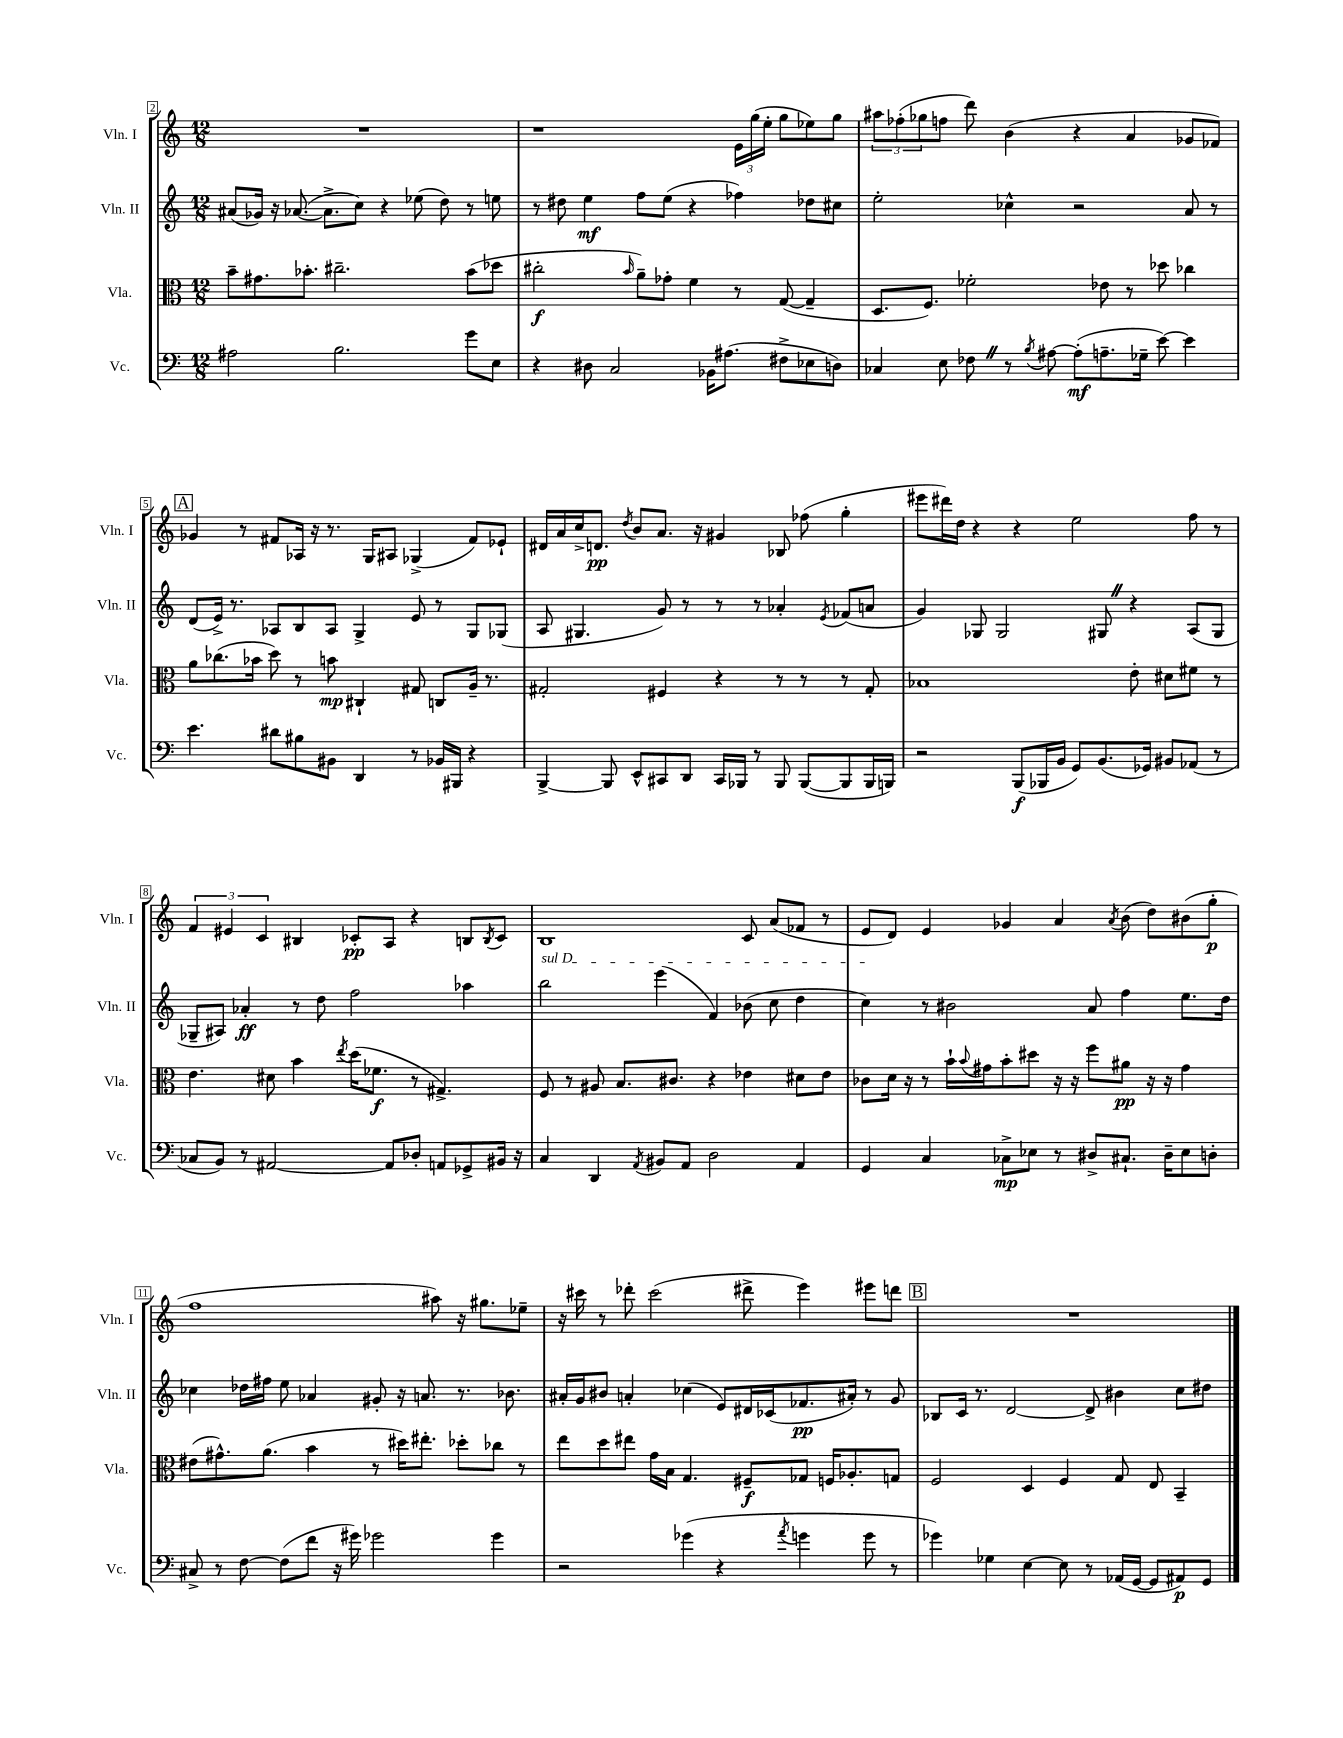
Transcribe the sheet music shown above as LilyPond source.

<<
\new StaffGroup <<
\new Staff = "s0" \with { instrumentName = "Vln. I" shortInstrumentName = "Vln. I" } {
    \clef treble \key c \major \numericTimeSignature \time 12/8
    R1. |
    r1 \tuplet 3/2 { e'16 g''16( e''16-. } g''8 ees''8) g''8 |
    \tuplet 3/2 { ais''8 fes''8-.( ges''8 } f''8 d'''8) b'4( r4 a'4 ges'8 fes'8) |
    \mark \markup { \box "A" } ges'4 r8 fis'8 aes16 r16 r8. g16 ais8 ges4->( fis'8) ees'8-! |
    dis'16 a'16 c''16-> d'8.\pp \acciaccatura { d''8 } b'8 a'8. r16 gis'4 bes8 fes''8( g''4-. |
    eis'''8 dis'''16) d''16 r4 r4 e''2 f''8 r8 |
    \tuplet 3/2 { f'4 eis'4 c'4 } bis4 ces'8-.\pp a8 r4 b8 \acciaccatura { b8 } ces'8 |
    b1 c'8 a'8( fes'8 r8 |
    e'8 d'8) e'4 ges'4 a'4 \acciaccatura { a'8 } b'8( d''8) bis'8( g''8-.\p |
    f''1 ais''8) r16 gis''8. ees''8-- |
    r16 cis'''16 r8 des'''8-. cis'''2( dis'''8-> e'''4) eis'''8 d'''8 |
    \mark \markup { \box "B" } R1. \bar "|." |
}
\new Staff = "s1" \with { instrumentName = "Vln. II" shortInstrumentName = "Vln. II" } {
    \clef treble \key c \major \numericTimeSignature \time 12/8
    ais'8( ges'16) r16 aes'8.~( aes'8.-> c''8) r4 ees''8( d''8) r8 e''8 |
    r8 dis''8 e''4\mf f''8 e''8( r4 fes''4) des''8 cis''8 |
    e''2-. ces''4-^ r2 a'8 r8 |
    \mark \markup { \box "A" } d'8( e'16->) r8. aes8 b8 aes8 g4-> e'8 r8 g8 ges8( |
    a8 gis4. g'8) r8 r8 r8 aes'4-. \acciaccatura { e'8 } fes'8( a'8 |
    g'4) ges8 ges2 gis8 \once \override BreathingSign.text = \markup { \musicglyph "scripts.caesura.straight" } \breathe r4 a8( gis8 |
    ges8-- ais8) aes'4-.\ff r8 d''8 f''2 aes''4 |
    \once \override TextSpanner.bound-details.left.text = \markup { \italic "sul D" } b''2\startTextSpan e'''4( f'4) bes'8( c''8 d''4 |
    c''4\stopTextSpan) r8 bis'2 a'8 f''4 e''8. d''16 |
    ces''4 des''16 fis''16 e''8 aes'4 gis'8-. r16 a'8. r8. bes'8. |
    ais'16-. g'16 bis'8 a'4-. ces''4( e'8) dis'16 ces'16( fes'8.\pp ais'16-.) r8 g'8 |
    \mark \markup { \box "B" } bes8 c'16 r8. d'2~ d'8-> bis'4 c''8 dis''8 \bar "|." |
}
\new Staff = "s2" \with { instrumentName = "Vla." shortInstrumentName = "Vla." } {
    \clef alto \key c \major \numericTimeSignature \time 12/8
    b'8-- gis'8. bes'8.-. cis''2.-- bes'8( des''8 |
    cis''2-.\f \grace { b'16 } a'8--) ges'8-. f'4 r8 g8~( g4-- |
    d8. f8.) fes'2-. ees'8 r8 des''8 ces''4 |
    \mark \markup { \box "A" } a'8 ces''8.( bes'16 d''8) r8 b'8\mp cis4-! gis8 c8 a16-- r8. |
    gis2-. fis4 r4 r8 r8 r8 gis8-. |
    bes1 e'8-. dis'8 fis'8 r8 |
    e'4. dis'8 b'4 \acciaccatura { e''8 } d''16( fes'8.\f r8 gis4.->) |
    f8 r8 ais8 b8. cis'8. r4 ees'4 dis'8 ees'8 |
    ces'8 d'16 r16 r8 b'16-! \appoggiatura { b'8 } gis'16 b'8-. dis''8 r16 r16 f''8 ais'8\pp r16 r16 gis'4 |
    eis'8( gis'8.-^) a'8.( b'4 r8 dis''16) eis''8.-. des''8-. ces''8 r8 |
    e''8 d''8 eis''8 g'16 b16 g4. fis8--\f ges8 f16 aes8.-. g8 |
    \mark \markup { \box "B" } f2 d4 f4 g8 e8 b,4-- \bar "|." |
}
\new Staff = "s3" \with { instrumentName = "Vc." shortInstrumentName = "Vc." } {
    \clef bass \key c \major \numericTimeSignature \time 12/8
    ais2 b2. g'8 e8 |
    r4 dis8 c2 bes,16 ais8.( fis8-> ees8 d8) |
    ces4 e8 fes8 \once \override BreathingSign.text = \markup { \musicglyph "scripts.caesura.straight" } \breathe r8 \acciaccatura { b8 } ais8~ ais8-.\mf( a8.-- ges16-- e'8~) e'4 |
    \mark \markup { \box "A" } e'4. dis'8 bis8 bis,8 d,4 r8 bes,16 bis,,16 r4 |
    b,,4~-> b,,8 e,8-^ cis,8 d,8 cis,16 bes,,16 r8 bes,,8 bes,,8~( bes,,8 bes,,16 b,,16) |
    r2 b,,8\f( bes,,16 b,16 g,8) b,8.( ges,16) bis,8 aes,8( r8 |
    ces8 b,8) r8 ais,2~ ais,8 des8-. a,8 ges,8-> bis,16 r16 |
    c4 d,4 \acciaccatura { a,8 } bis,8 a,8 d2 a,4 |
    g,4 c4 ces8->\mp ees8 r8 dis8-> cis8.-! dis16-- ees8 d8-. |
    cis8-> r8 f8~ f8( f'8 r16 gis'16) ges'2 ges'4 |
    r2 ges'4( r4 \acciaccatura { a'8 } g'4 g'8 r8 |
    \mark \markup { \box "B" } ges'4) ges4 e4~ e8 r8 aes,16( g,16~ g,8 ais,8\p) g,8 \bar "|." |
}
>>
>>
\layout { \context { \Score currentBarNumber = #2 \override BarNumber.stencil = #(make-stencil-boxer 0.1 0.3 ly:text-interface::print) } }
